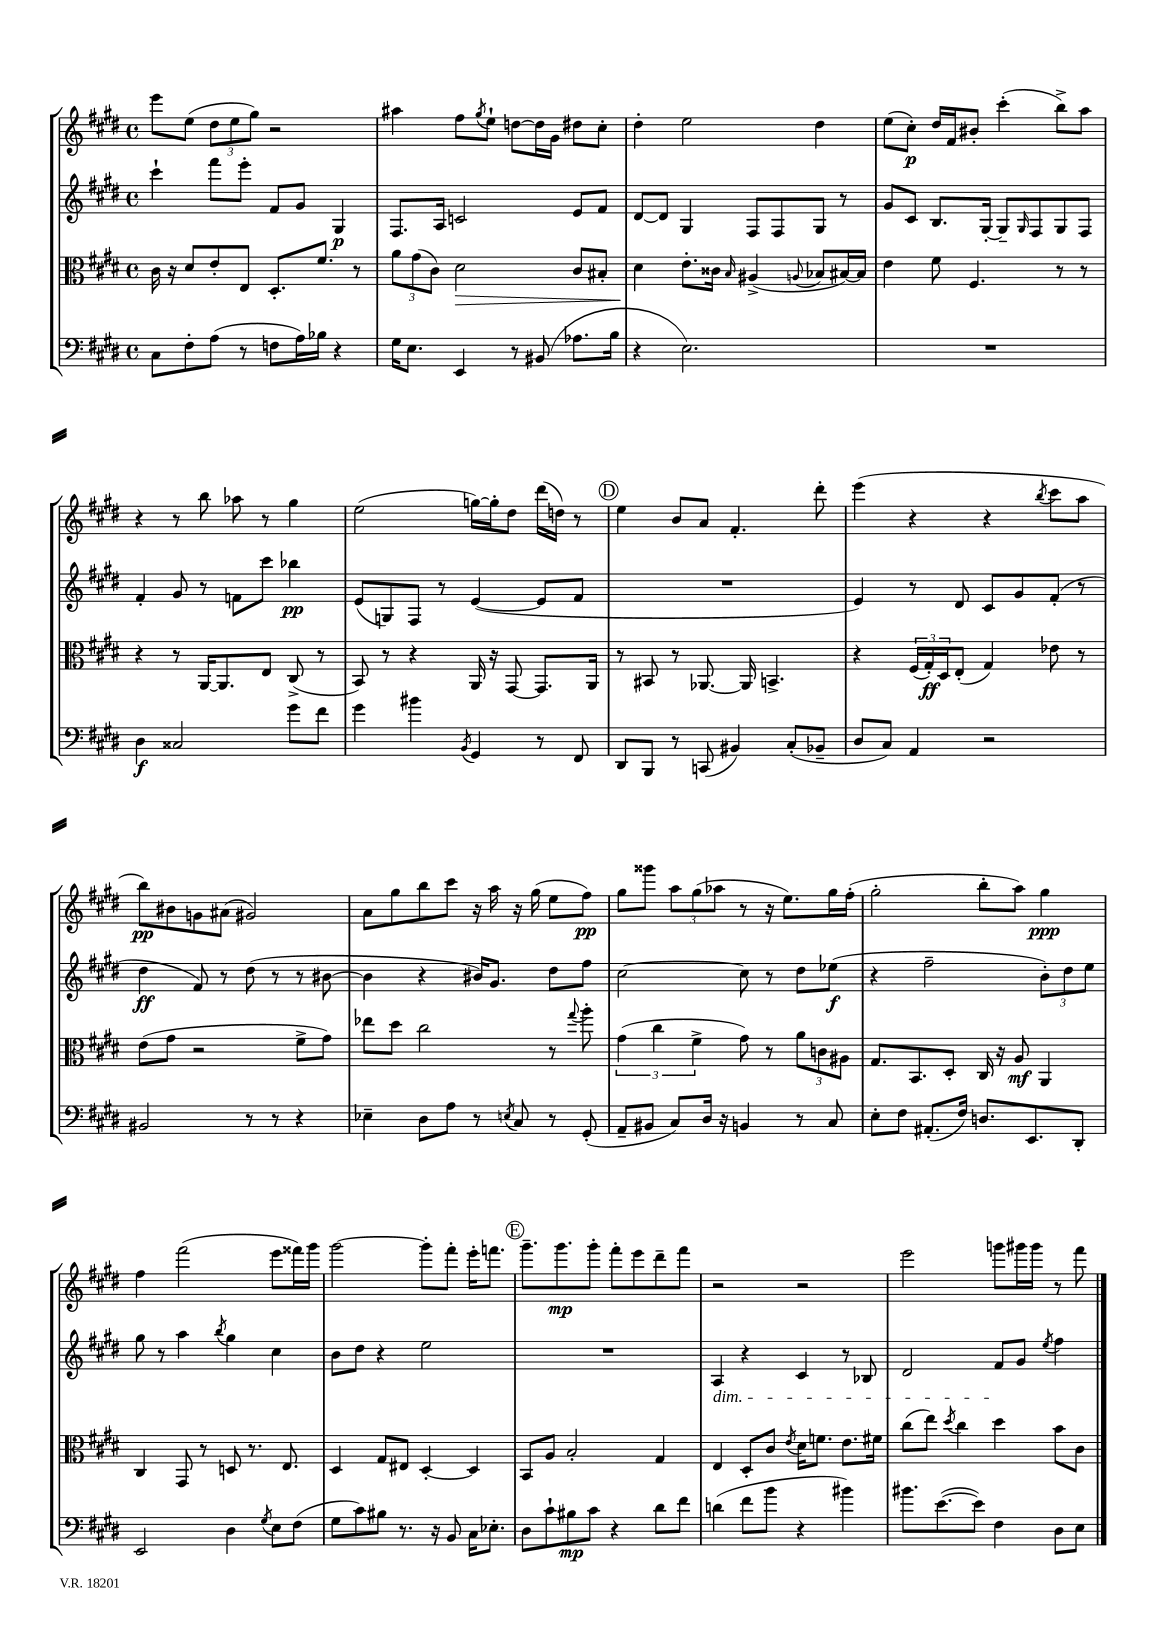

**kern	**kern	**kern	**kern
*staff4	*staff3	*staff2	*staff1
*clefF4	*clefC3	*clefG2	*clefG2
*k[f#c#g#d#]	*k[f#c#g#d#]	*k[f#c#g#d#]	*k[f#c#g#d#]
*M4/4	*M4/4	*M4/4	*M4/4
*met(c)	*met(c)	*met(c)	*met(c)
8C#	16c#	4ccc#`	8eee
.	16r	.	.
8F#'	8d#	.	(8ee
(8A	8e'	8fff#	12dd#
.	.	.	12ee
8r	8E	8eee'	.
.	.	.	12gg#)
8F	8.D#'	8f#	2r
16A)	.	8g#	.
16B-	8.f#	.	.
4r	.	4G#	.
.	8r	.	.
=	=	=	=
16G#	12a	8.F#	4aa#
8.E	.	.	.
.	(12g#	.	.
.	12c#)	.	.
.	.	16A	.
4EE	2d#	2c	8ff#
.	.	.	8qgg#
.	.	.	8ee`
8r	.	.	[8dd
(8BB#	.	.	16dd]
.	.	.	16g#
8.A-	8c#	8e	8dd#
.	8B#'	8f#	8cc#'
16B	.	.	.
=	=	=	=
4r	4d#	[8d#	4dd#'
.	.	8d#]	.
2.E)	8.e'	4G#	2ee
.	16c##	.	.
.	16qqB	.	.
.	(4A#^	8F#	.
.	.	8F#	.
.	8qqA	.	.
.	8B-	8G#	4dd#
.	[16B#)	8r	.
.	16B#]	.	.
=	=	=	=
1r	4e	8g#	(8ee
.	.	8c#	8cc#')
.	8f#	8.B	16dd#
.	.	.	16f#
.	4.F#	.	8b#'
.	.	[16G#'	.
.	.	8G#~]	(4ccc#'
.	.	16qqG#	.
.	.	8F#	.
.	8r	8G#	8bb^)
.	8r	8F#	8aa
=	=	=	=
4D#	4r	4f#'	4r
2C##	8r	8g#	8r
.	[16AA	8r	8bb
.	8.AA]	.	.
.	.	8f	8aa-
.	8E	8ccc#	8r
8g#	(8C#^	4bb-	4gg#
8f#	8r	.	.
=	=	=	=
4g#	8BB)	(8e	(2ee
.	8r	8G)	.
4b#	4r	8F#	.
.	.	8r	.
8qBB	.	.	.
4GG#	16AA	([4e	[16gg)
.	16r	.	16gg']
.	[8GG#	.	8dd#
8r	8.GG#]	8e]	(16ddd#
.	.	.	16dd)
8FF#	.	8f#	8r
.	16AA	.	.
=	=	=	=
8DD#	8r	1r	4ee
8BBB	8BB#	.	.
8r	8r	.	8b
(8CC	[8.AA-	.	8a
4BB#)	.	.	4.f#'
.	16AA-]	.	.
.	4.BB^	.	.
(8C#'	.	.	.
8BB-~	.	.	8ddd#'
=	=	=	=
8D#	4r	4e)	(4eee
8C#)	.	.	.
4AA	(24F#	8r	4r
.	24G#')	.	.
.	24D#	.	.
.	(8E'	8d#	.
2r	4G#)	8c#	4r
.	.	8g#	.
.	.	.	8qbb
.	8e-	(8f#'	8ccc#
.	8r	8r	8aa
=	=	=	=
2BB#	(8e	4dd#	8bb)
.	8g#	.	8b#
.	2r	8f#)	8g
.	.	8r	(8a#
8r	.	(8dd#	2g#)
8r	.	8r	.
4r	8f#^	8r	.
.	8g#)	[8b#	.
=	=	=	=
4E-~	8ee-	4b#]	8a
.	8dd#	.	8gg#
8D#	2cc#	4r	8bb
8A	.	.	8ccc#
8r	.	16b#)	16r
.	.	8.g#	16aa
8qE	.	.	.
8C#	.	.	16r
.	.	.	(16gg#
8r	8r	8dd#	8ee
.	8qqgg#	.	.
(8GG#'	8aa'	8ff#	8ff#)
=	=	=	=
8AA~	(6g#	[2cc#	8gg#
8BB#	.	.	8ggg##
.	6cc#	.	.
8C#)	.	.	12aa
.	6f#^	.	(12gg#
16D#	.	.	.
.	.	.	12aa-
16r	.	.	.
4BB	8g#)	8cc#]	8r
.	8r	8r	16r
.	.	.	8.ee)
8r	12a	8dd#	.
.	12c	.	.
8C#	.	(8ee-	16gg#
.	12A#	.	.
.	.	.	(16ff#'
=	=	=	=
8E'	8.G#	4r	2gg#'
8F#	.	.	.
.	8.BB	.	.
(8.AA#'	.	2ff#~	.
.	8D#'	.	.
16F#)	.	.	.
8.D	16C#	.	8bb'
.	16r	.	.
.	8A	.	8aa)
8.EE	.	.	.
.	4AA	12b')	4gg#
.	.	12dd#	.
8DD#'	.	.	.
.	.	12ee	.
=	=	=	=
2EE	4C#	8gg#	4ff#
.	.	8r	.
.	8GG#	4aa	(2fff#
.	8r	.	.
.	.	8qbb	.
4D#	8D	4gg#	.
.	8.r	.	.
8qG#	.	.	.
8E	.	4cc#	8eee
.	8.E	.	.
(8F#	.	.	16fff##)
.	.	.	16ggg#
=	=	=	=
8G#	4D#	8b	[2ggg#
8c#)	.	8dd#	.
8B#	8G#	4r	.
8.r	8E#	.	.
.	[4D#'	2ee	8ggg#']
16r	.	.	.
8BB	.	.	8fff#'
16C#	4D#]	.	16eee'
8.E-'	.	.	8.fff
=	=	=	=
8D#	8BB	1r	8.ggg#~
8c#`	8A	.	.
.	.	.	8.ggg#
8B#	2B'	.	.
8c#	.	.	8ggg#'
4r	.	.	8fff#'
.	.	.	8eee
8d#	4G#	.	8ddd#~
8f#	.	.	8fff#
=	=	=	=
(4d	4E	4A	2r
8f#	8D#'	4r	.
8b	8c#	.	.
.	8qe	.	.
4r	16d#	4c#	2r
.	8.f	.	.
4b#)	8.e	8r	.
.	.	8B-	.
.	16f#	.	.
=	=	=	=
8.b#	(8cc#	2d#	2eee
.	8ee)	.	.
([8.e	.	.	.
.	8qdd#	.	.
.	4cc#	.	.
8e])	.	.	.
4F#	4dd#	8f#	8ggg
.	.	8g#	16ggg#
.	.	.	16ggg#
.	.	8qee	.
8D#	8b	4ff#	8r
8E	8c#	.	8fff#
==	==	==	==
*-	*-	*-	*-
